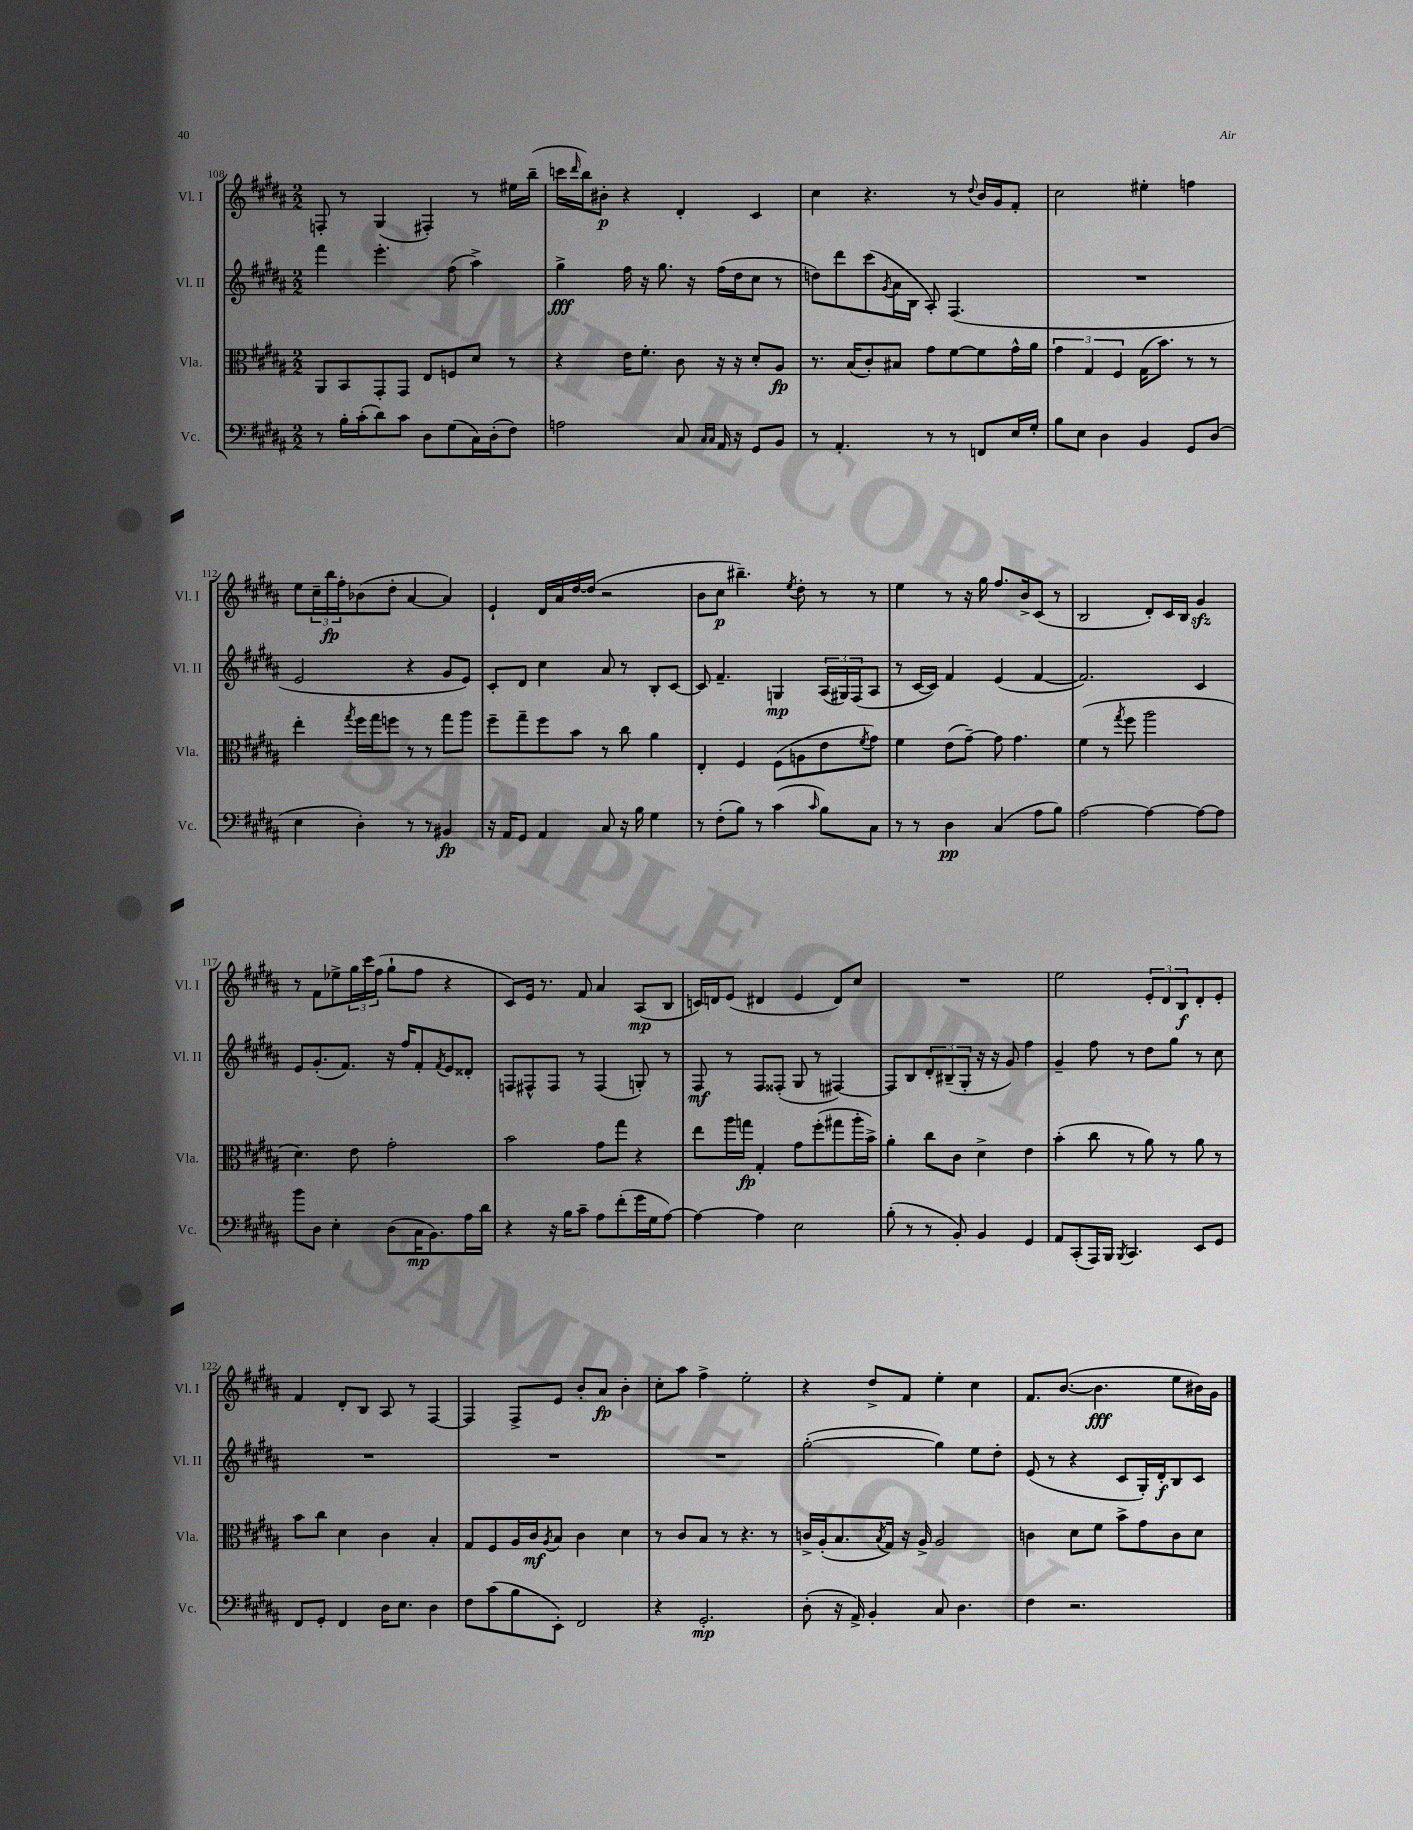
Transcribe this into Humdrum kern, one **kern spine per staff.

**kern	**kern	**kern	**kern
*staff4	*staff3	*staff2	*staff1
*clefF4	*clefC3	*clefG2	*clefG2
*k[f#c#g#d#a#]	*k[f#c#g#d#a#]	*k[f#c#g#d#a#]	*k[f#c#g#d#a#]
*M2/2	*M2/2	*M2/2	*M2/2
8r	8AA#	4fff#	8F'
16B'	8BB	.	8r
(16c#'	.	.	.
8d#)	8GG#'	4.eee'	(4G#
8c#	8GG#	.	.
8D#	8E	.	4F#')
(8G#	8F	(8ff#	.
16C#)	8d#	4aa#^)	8r
(16D#'	.	.	.
8F#)	8r	.	16ee#
.	.	.	(16bb~
=	=	=	=
2A	4r	4gg#^	16ccc
.	.	.	16qqddd#
.	.	.	16bb)
.	.	.	8b#'
.	16e	16ff#	4r
.	8.f#'	16r	.
.	.	8.gg#	.
8C#	8c#	.	4d#'
.	.	16r	.
16qqC#	.	.	.
16qqC#	.	.	.
16AA#	16r	(16ff#	.
16r	16r	16dd#	.
8GG#	8d#'	8cc#	4c#
8BB	8A#	8r	.
=	=	=	=
8r	8.r	8dd)	4cc#
4.AA#'	.	8ddd#	.
.	(16B	.	.
.	8c#')	(8ccc#	4.r
.	.	8qg#	.
.	8B#	16a#	.
.	.	16B	.
8r	8g#	8A#')	.
8r	[8f#	(4.F#	8r
.	.	.	8qqdd#
8FF	8f#]	.	16b
.	.	.	16g#
16E	16g#^^	.	8f#'
16G#'	16a#	.	.
=	=	=	=
8B	6g#	1r	2cc#
8E	.	.	.
.	6G#	.	.
4D#	.	.	.
.	6F#	.	.
4BB	(16G#	.	4ee#'
.	8.b)	.	.
8GG#	8r	.	4ff
(8D#	8r	.	.
=	=	=	=
4E	4ee'	2e	8ee
.	.	.	24cc#~
.	.	.	24bb
.	.	.	24ff#'
.	8qgg#	.	.
4D#')	16ff#	.	(8b-
.	16gg#	.	.
.	8ff	.	8dd#'
8r	8r	4r	[4a#
8r	8r	.	.
4BB#	8gg#	8g#	4a#])
.	8aa#	8e)	.
=	=	=	=
16r	8ff#~	8c#'	4e`
16AA#	.	.	.
8GG#	8gg#~	8d#	.
4AA#	8ff#	4cc#	16d#
.	.	.	16a#
.	8b	.	[16dd#
.	.	.	(16dd#]
8C#	8r	8a#	2r
16r	8cc#	8r	.
16B	.	.	.
4G#	4a#	8B'	.
.	.	[8c#	.
=	=	=	=
8r	4E'	8c#]	8b
(8F#'	.	4.f#~	8cc#
8B)	4F#	.	4.bb#~)
8r	.	.	.
(4c#	(8F#	4G	.
.	.	.	8qee
.	8A	.	8dd#'
16qqc#	.	.	.
8B)	8e	(24A#	8r
.	.	24G#)	.
.	.	(24F#	.
.	8qf#	.	.
8C#	8g#)	8A#	8r
=	=	=	=
8r	4f#	8r	4ee
8r	.	[16c#	.
.	.	16c#])	.
4D#	(8e	4f#	8r
.	[8g#~)	.	16r
.	.	.	16gg#
(4C#	8g#]	(4e	8.ff#
.	4.g#	.	.
.	.	.	16b^
8A#	.	[4f#	(8c#
8B)	.	.	8r
=	=	=	=
[2A#	(4f#	2.f#])	2B
.	8r	.	.
.	8qgg#	.	.
.	8ff#	.	.
4A#_	2aa#	.	8d#')
.	.	.	16c#
.	.	.	16B
8A#_	.	4c#	4g#
8A#]	.	.	.
=	=	=	=
8b	4.d#)	8e	8r
8D#	.	(8.g#'	8f#
4E'	.	.	8ee-^
.	.	8.f#)	.
.	8e	.	24gg#
.	.	.	24ccc#
.	.	.	(24ff#
(8D#	2g#'	16r	8gg#`
.	.	16ff#	.
16C#	.	8f#'	8ff#
8.BB)	.	.	.
.	.	8qf#	.
.	.	8e	4r
16A#	.	8d##'	.
16d#	.	.	.
=	=	=	=
4r	2b	8F	8c#)
.	.	8F#^^	16e
.	.	.	8.r
16r	.	8F#	.
16B	.	.	.
8c#~	.	8r	8f#
8A#	8g#	(4F#	4a#
(8f#'	8gg#	.	.
16g#	4r	8G')	(8A#
16G#	.	.	.
[8A#)	.	8r	8B
=	=	=	=
4A#_	8ee	8F#	16c)
.	.	.	16d
.	16aa#	8r	(8e
.	16gg	.	.
4A#]	4G#'	8F#	4d#
.	.	(8F##'	.
2E	8g#	8G#	4e
.	(8ff#'	8r	.
.	8gg#	[4F#)	8d#)
.	16aa#'	.	8cc#
.	16b^)	.	.
=	=	=	=
(8B'	4a#'	8F#]	1r
8r	.	8B	.
8r	8cc#	12d#'	.
.	.	(12B#~	.
8BB')	8c#	.	.
.	.	12G#'	.
4BB	4d#^	16r	.
.	.	16r	.
.	.	8g#)	.
4GG#	4e	4ff#	.
=	=	=	=
8AA#	(4b'	4g#~	2ee
(8CC#'	.	.	.
16AAA#)	8cc#	8ff#	.
16BBB	.	.	.
8qBBB	.	.	.
4.CC#	8r	8r	.
.	8a#)	8dd#	12e'
.	.	.	12d#
.	8r	8gg#	.
.	.	.	12B
8EE	8a#	8r	8d#'
8GG#	8r	8cc#	8e'
=	=	=	=
8FF#	8b	1r	4f#
8GG#'	8cc#	.	.
4FF#	4d#	.	8d#'
.	.	.	8B
16D#	4c#	.	8A#
8.E	.	.	.
.	.	.	8r
4D#	4B'	.	[4F#
=	=	=	=
8F#	8G#	1r	4F#]
(8c#	8F#	.	.
8B	16A#	.	8F#^
.	16c#	.	.
.	8qA#	.	.
8EE')	8B	.	8e
2FF#	4c#	.	8b'
.	.	.	8a#
.	4d#	.	4b'
=	=	=	=
4r	8r	1r	8cc#'
.	8c#	.	8aa#
2.GG#'	8B	.	4ff#^
.	8r	.	.
.	4.r	.	2ee'
.	8r	.	.
=	=	=	=
(8D#'	16c^	([2gg#'	4r
.	(16A#'	.	.
16r	8.B	.	.
16AA#^)	.	.	.
4BB'	.	.	8dd#^
.	8qB	.	.
.	16G#)	.	.
.	16r	.	8f#
.	16A#^	.	.
8C#	2A#	4gg#])	4ee'
4.D#	.	.	.
.	.	8ee	4cc#
.	.	8dd#'	.
=	=	=	=
4F#	4c	(8e	8.f#
.	.	8r	.
.	.	.	([8.b
2.r	8d#	4r	.
.	8f#	.	4.b]
.	8b^	8c#	.
.	8g#	16G#')	.
.	.	16d#'	.
.	8c	8B	8ee
.	8d#	8c#	16b#)
.	.	.	16g#
==	==	==	==
*-	*-	*-	*-
